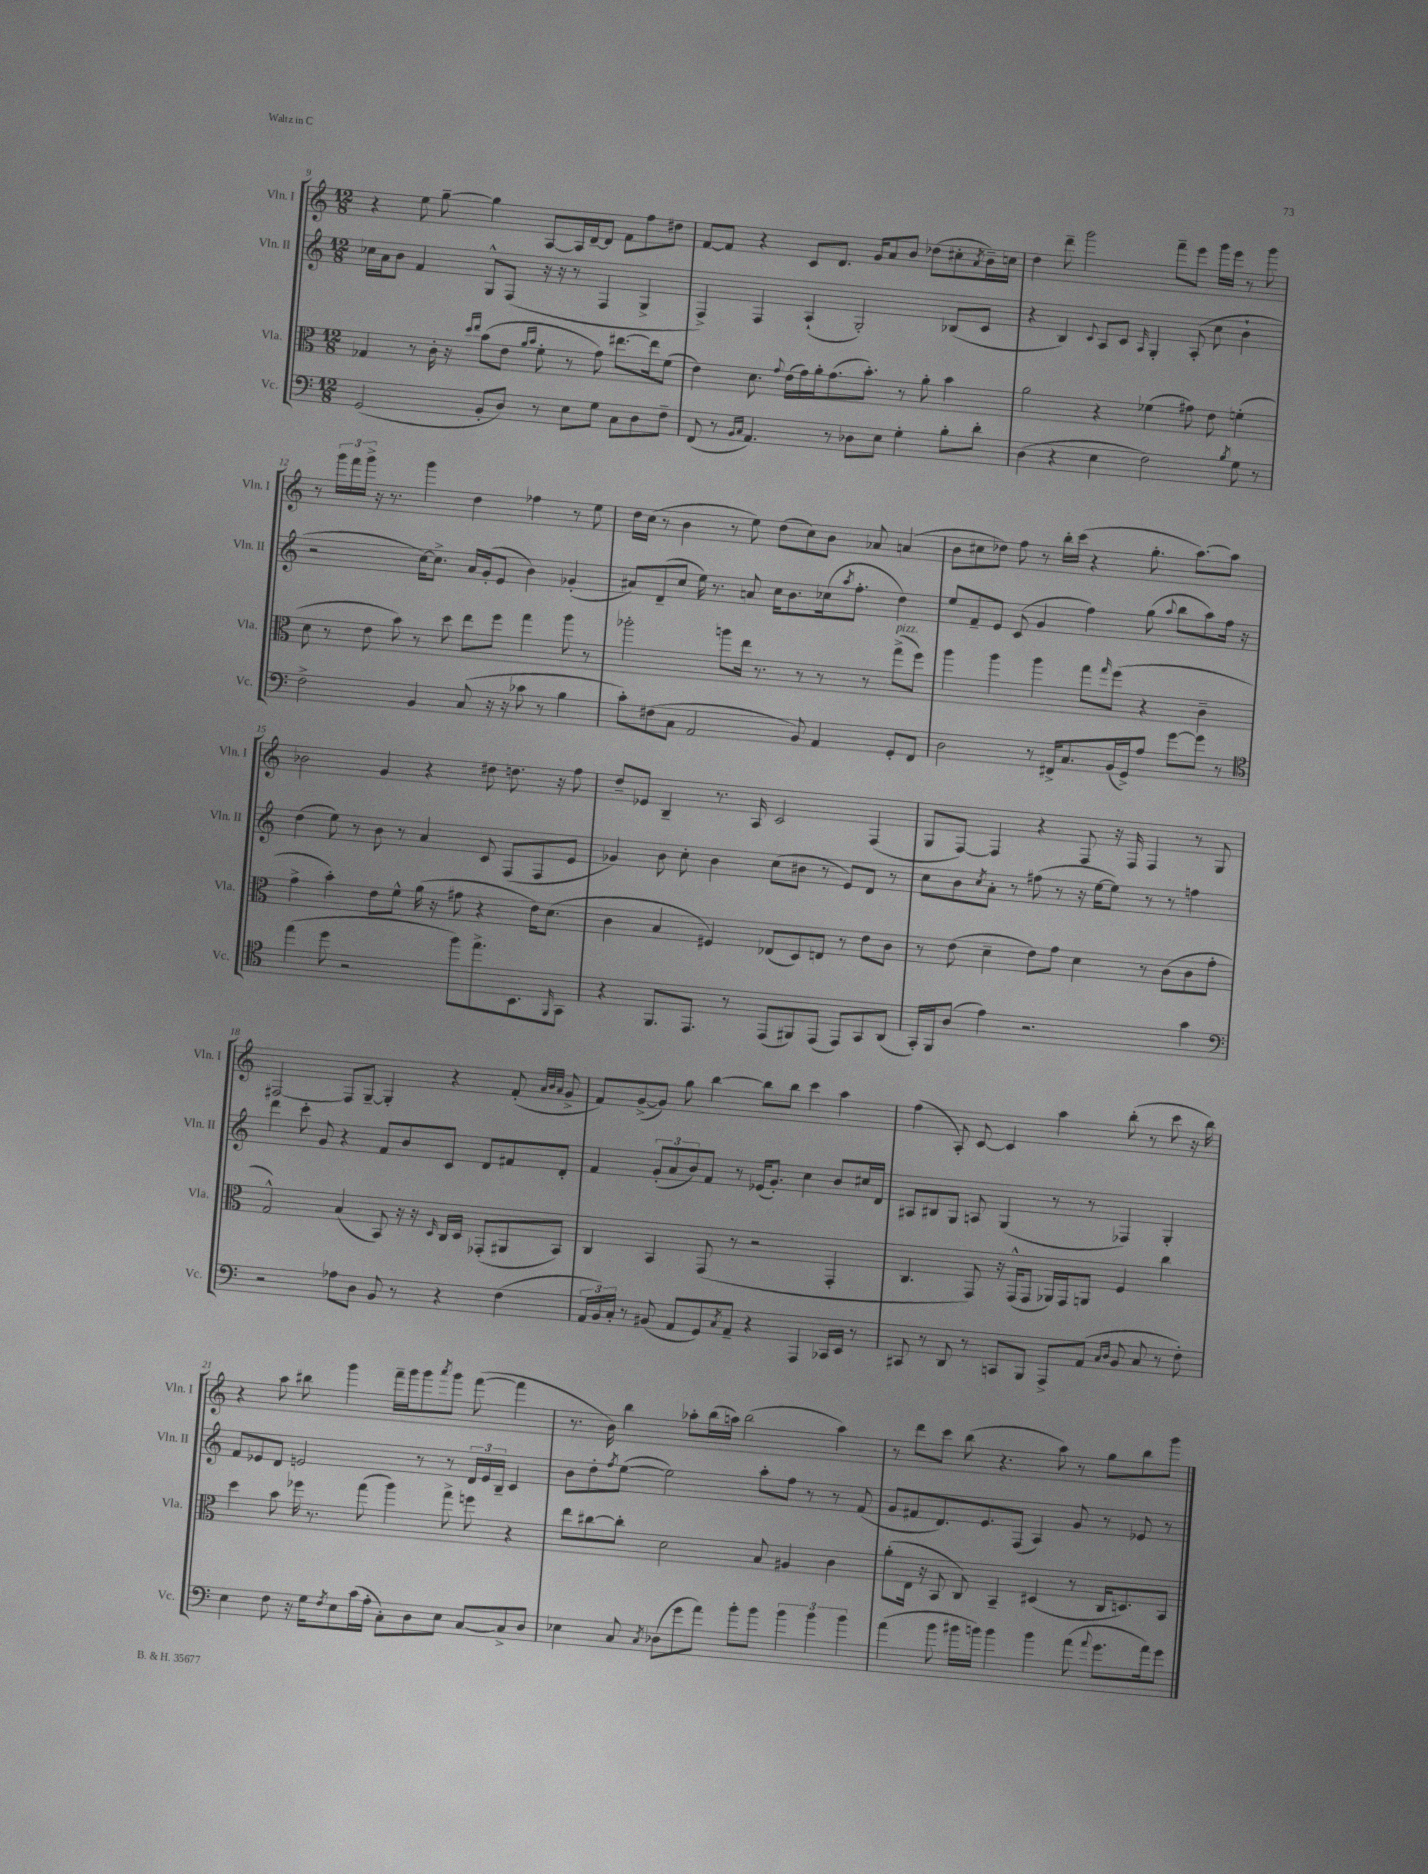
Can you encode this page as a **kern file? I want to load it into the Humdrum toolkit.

**kern	**kern	**kern	**kern
*part4	*part3	*part2	*part1
*staff4	*staff3	*staff2	*staff1
*I"Vc.	*I"Vla.	*I"Vln. II	*I"Vln. I
*I'Vc.	*I'Vla.	*I'Vln. II	*I'Vln. I
*clefF4	*clefC3	*clefG2	*clefG2
*k[]	*k[]	*k[]	*k[]
*M12/8	*M12/8	*M12/8	*M12/8
=9	=9	=9	=9
(2GG/	4G-X/	16cc-X\LL	4r
.	.	16a\J	.
.	.	8b\J	.
.	8r	4f/	8ee\
.	16c'\	.	[8gg~\
.	16r	.	.
.	16qqdd/LL	.	.
.	16qqee/JJ	.	.
8BB'/L	(8b\L	8G^^/L	4gg\]
8D/J)	8e\J	(8F/J	.
.	16qqa/LL	.	.
.	16qqb/JJ	.	.
8r	8f'\	16r	[8A/L
.	.	16r	.
8E\L	8r	8r	16A/L]
.	.	.	[16d~/J
8G\J	8g\)	4F/	8d/J]
8C\L	[8.ee#X\L	.	8f\L
8D\	.	4G^/	8ff\
.	16ee#\k]	.	.
8F~\J	(8f\J	.	8dd#X\J
=10	=10	=10	=10
(8FF/	4e\)	4F^/)	[8f/L
8r	.	.	8f/J]
16qqBB/LL	.	.	.
16qqC/JJ	.	.	.
4.AA/)	8.d\	4F/	4r
.	8qqg/	.	.
.	(16e\LL	.	.
.	16g\)	(4A`/	8c/L
.	16a'\J	.	.
8r	(8.g\	.	8.d/J
8D-X\L	.	2G'/)	.
.	8.b'\J)	.	16g/KL
8E\J	.	.	8a/
4G'\	8r	.	8b/J
.	8a'\	.	(8dd-X\L
8B'\L	4b\	(8B-X/L	8cc#X'\
.	.	.	8qa/
8d'\J	.	8c/J	16b~\L)
.	.	.	16ccn\JJ
=11	=11	=11	=11
(4D\	2a\	4r	4dd\
4r	.	4B/)	8ddd~\
.	.	.	2ggg\
.	.	8qqc/	.
4E\	4r	8A/L	.
.	.	8c/J	.
.	.	16qqA/	.
2F\)	(4f-X\	4G'/	.
.	.	.	8fff~\L
.	8g#X\)	(8A'/	8eee\J
.	8e\	8cc\	16ggg\LL
.	.	.	16eee\JJ
8qB/	.	.	.
8G\	(4fn'\	4b`\	8r
8r	.	.	8ggg\
!!LO:LB:g=z
=12	=12	=12	=12
2F^\	8d\	2r	8r
.	8r	.	24ggg\LL
.	.	.	24fff\
.	.	.	24ggg^\JJ
.	8e\	.	16r
.	.	.	8.r
.	8b\)	.	.
4BB/	8r	[16cc\KL)	4ggg\
.	.	8.cc^\J]	.
.	8dd\	.	.
(8C/	8ee\L	16a/LL	4dd\
.	.	(16g'/J	.
16r	8ff\J	8e/J	.
16r	.	.	.
8c-X\	4gg\	4b\)	4ff-X\
8r	.	.	.
4B\	8aa\	(4g-X'/	8r
.	8r	.	8ee\
=13	=13	=13	=13
8c'\L)	2aa-X'\	8a#X/L)	16dd\LL
.	.	.	(16cc\JJ
(8F#X\	.	(8d~/	8r
8C\J	.	8cc/J	4b\
2AA/	.	16ee\)	.
.	.	8.r	.
.	8aan\L	.	8r
.	16ee\Jk	8an/	8ee\)
.	8.r	.	.
.	.	16cc\KL	(8dd\L
.	.	8.b\	.
8BB/)	8r	.	8cc\)
4AA/	8r	(16cc-X\k	8b\J
.	.	8qaa/	.
.	.	8.ff'\J	.
.	8r	.	8a-X/
!	!LO:TX:a:i:t=pizz.	!	!
8GG'/L	(8gg^\L	4dd\)	(4an/
8FF/J	8ff\J)	.	.
=14	=14	=14	=14
2D\	4aa\	8ee/L	8b\L
.	.	8f~/	8cc#X\
.	4aa\	8e/J	8dd-X\J)
.	.	(8c/	8ff\
8r	4aa\	4g/	8r
16FF#X^/KL	.	.	16bb'\LL
8.C/	.	.	(16ccc\JJ
.	8gg\L	4ff\)	4r
.	16qqgg/	.	.
(16BB/L	(8ff\J	.	.
16GG^/J)	.	.	.
8A/J	4r	(8gg\	8.gg'\
.	.	8qqaa/	.
[8g\L	.	8bb\L	.
.	.	.	[8.aa\L)
8g\J]	4c~\	8aa\)	.
8r	.	16ff\Jk	8aa\J]
.	.	16r	.
!!LO:LB:g=z
=15	=15	=15	=15
*clefC4	*	*	*
(4ee\	4g^\	(4dd\	2b-X\
8dd\	4b'\)	8ee\)	.
2r	.	8r	.
.	8e\L	8b\	4g/
.	8f^^\J	8r	.
.	(16a\	4a/	4r
.	16r	.	.
8ff\L)	8g#X\	.	.
8.ee^\	4r	8c/	8dd#X\
.	.	(8F/L	8.ddn\
8.BB\	.	.	.
.	16e\KL)	8F/	.
.	(8.d\J	.	16r
16qqFF/	.	.	.
8GG\J	.	8e/J	8ff\
=16	=16	=16	=16
4r	4c\	4g-X/)	8dd~/L
.	.	.	8e-X/J
8.FF/L	4B/	8b\	4B~/
.	.	8cc'\	.
8.EE/J	.	.	.
.	4F#X/)	4b\	8.r
8r	.	.	.
.	.	.	16A/
(8EE/L	(8E-X/L	(8cc\L	2c/
8FF#X/)	8D/)	8b#X\J	.
(8EE/J	8En/J	8r	.
8EE/L)	8r	8e/L)	.
8GG/	8e\L	8d/J	(4F/
(8AA/J	8c\J	8r	.
=17	=17	=17	=17
16GG'/LL)	8r	8cc\L	8G/L
16FF/J	.	.	.
(8A/J	(8e\	8b\	[8F/J)
.	.	8qcc/	.
4e\)	4d~\	8a'\J	4F/]
.	.	8r	.
2.r	8e\L)	(8ff#X\	4r
.	8g\J	8r	.
.	4d\	16r	8F/
.	.	[16ee\KL	.
.	.	8ee\J])	16r
.	.	.	16F/
.	8r	8r	4F/
.	(8c\L	8r	.
4g\	8c\	4ffn\	8r
.	8g'\J	.	8G/
!!LO:LB:g=z
=18	=18	=18	=18
*clefF4	*	*	*
2r	2G^^/)	4ddd\	[2F#X/
.	.	8ccc'\	.
.	.	8g/	.
8A-X\L	(4B/	4r	8F#/L]
8D\J	.	.	[8G~/J
8BB/	8BB/)	8f/L	4G'/]
8r	16r	8b/	.
.	16r	.	.
.	16qqD/	.	.
4r	16C/LL	8c/J	4r
.	16D/JJ	.	.
.	(8GG-X'/L	8d/L	.
(4F\	8AA#X/	8f#X/	(8f'/
.	.	.	32qqa/LLL
.	.	.	32qqb/
.	.	.	32qqa/JJJ
.	8BB/J)	8d'/J	8g^/
=19	=19	=19	=19
24AA/LL	4C/	4f/	8f/L)
24BB/)	.	.	.
24C'/JJ	.	.	.
8r	.	.	([8g^/
(8BB#X/	4BB/	(12g'/L	8g/J])
.	.	12a/	.
8AA/L	.	.	8gg\
.	.	12b/)	.
8GG/)	(8GG/	8f/J	[4bb\
8qC/	.	.	.
8AA~/J	8r	8r	.
4r	2r	(16e-X/KL	8bb\L]
.	.	8.g'/J)	.
.	.	.	8bb\J
4AAA/	.	4cc\	4ccc\
16CC-X/LL	4GG'/	8b/L	4aa\
16EE/JJ	.	.	.
8r	.	16cc#X/L	.
.	.	16d/JJ	.
=20	=20	=20	=20
8CC#X/	4.C/	8A#X/L	(4ff\
8r	.	8B#X/	.
8DD/	.	8G/J	8A'/)
8r	8GG/)	8An/	[8c/
8CCn/L	16r	(4G/	4c/]
.	(16GG^^/KL	.	.
8BBB/J	8GG/J	.	.
8AAA^/L	16AA-X/LL)	8r	4aa\
.	16GG/J	.	.
(8AA/J	8AAn/J	8r	.
16qqC/LL	.	.	.
16qqD/JJ	.	.	.
8BB/	4F/	4F-X/)	(8bb'\
8C/	.	.	8r
8r	4cc\	4G'/	8ccc\
8F'\)	.	.	16r
.	.	.	16bb\)
!!LO:LB:g=z
=21	=21	=21	=21
4E\	4dd\	8f/L	4r
.	.	8e-X/	.
8F\	8b\	8d/J	8aa\
16r	16ff-X\	2en/	8bb#X\
16G\KL	8.r	.	.
8qF/	.	.	.
8E\	.	.	4ggg\
(16c\L	(8gg\	.	.
16A'\JJ	.	.	.
8C'\L)	4aa\)	.	16fff~\LL
.	.	.	16ggg\J
8D\	.	8r	8ggg\
.	.	.	8qaaa/
8E\J	8gg^\	8r	8ggg\J
[8C/L	8ffn\	24d/LL	([8fff\
.	.	24e/	.
.	.	24B~/JJ	.
8C^/]	4r	4c/	4fff\]
8D/J	.	.	.
=22	=22	=22	=22
4E-X\	8ee\L	8b\L	8.r
.	[8cc#X\	8dd'\	.
.	.	.	16b\)
.	.	8qff/	.
8C/	8cc#'\J]	([8ee\J	4bb\
8qC/	.	.	.
(8D-X\L	2d\	2ee\])	.
8g\	.	.	8aa-X'\L
8a\J)	.	.	(16bb\L
.	.	.	16aan\JJ)
8b'\L	.	.	(2bb\
8b\J	8B/	8aa'\L	.
6b\	4A#X/	8ff\J	.
.	.	8r	.
6b\	.	.	.
.	4c\	8r	4aa\)
6b\	.	.	.
.	.	(8f/	.
=23	=23	=23	=23
(4a\	(8a'\L	8g/L	8r
.	16E\Jk	8f#X/	8ddd\L
.	16r	.	.
8b\	8BB/	8.d/)	8ccc\J
16b#X\LL	8C/)	.	(8bb\
16bn\JJ)	.	8.e/	.
4b\	4BB~/	.	4.r
.	.	(8F/J	.
4b\	(4D#X/	4A/)	.
.	.	.	8aa\)
(8a\	8r	8g/	8r
8qqa/	.	.	.
8.g\L	16C/KL	8r	8gg\L
.	8.Dn/)	.	.
.	.	8e-X/	8bb\
16a\k)	.	.	.
8g\J	8BB/J	8r	8ggg\J
==	==	==	==
*-	*-	*-	*-
